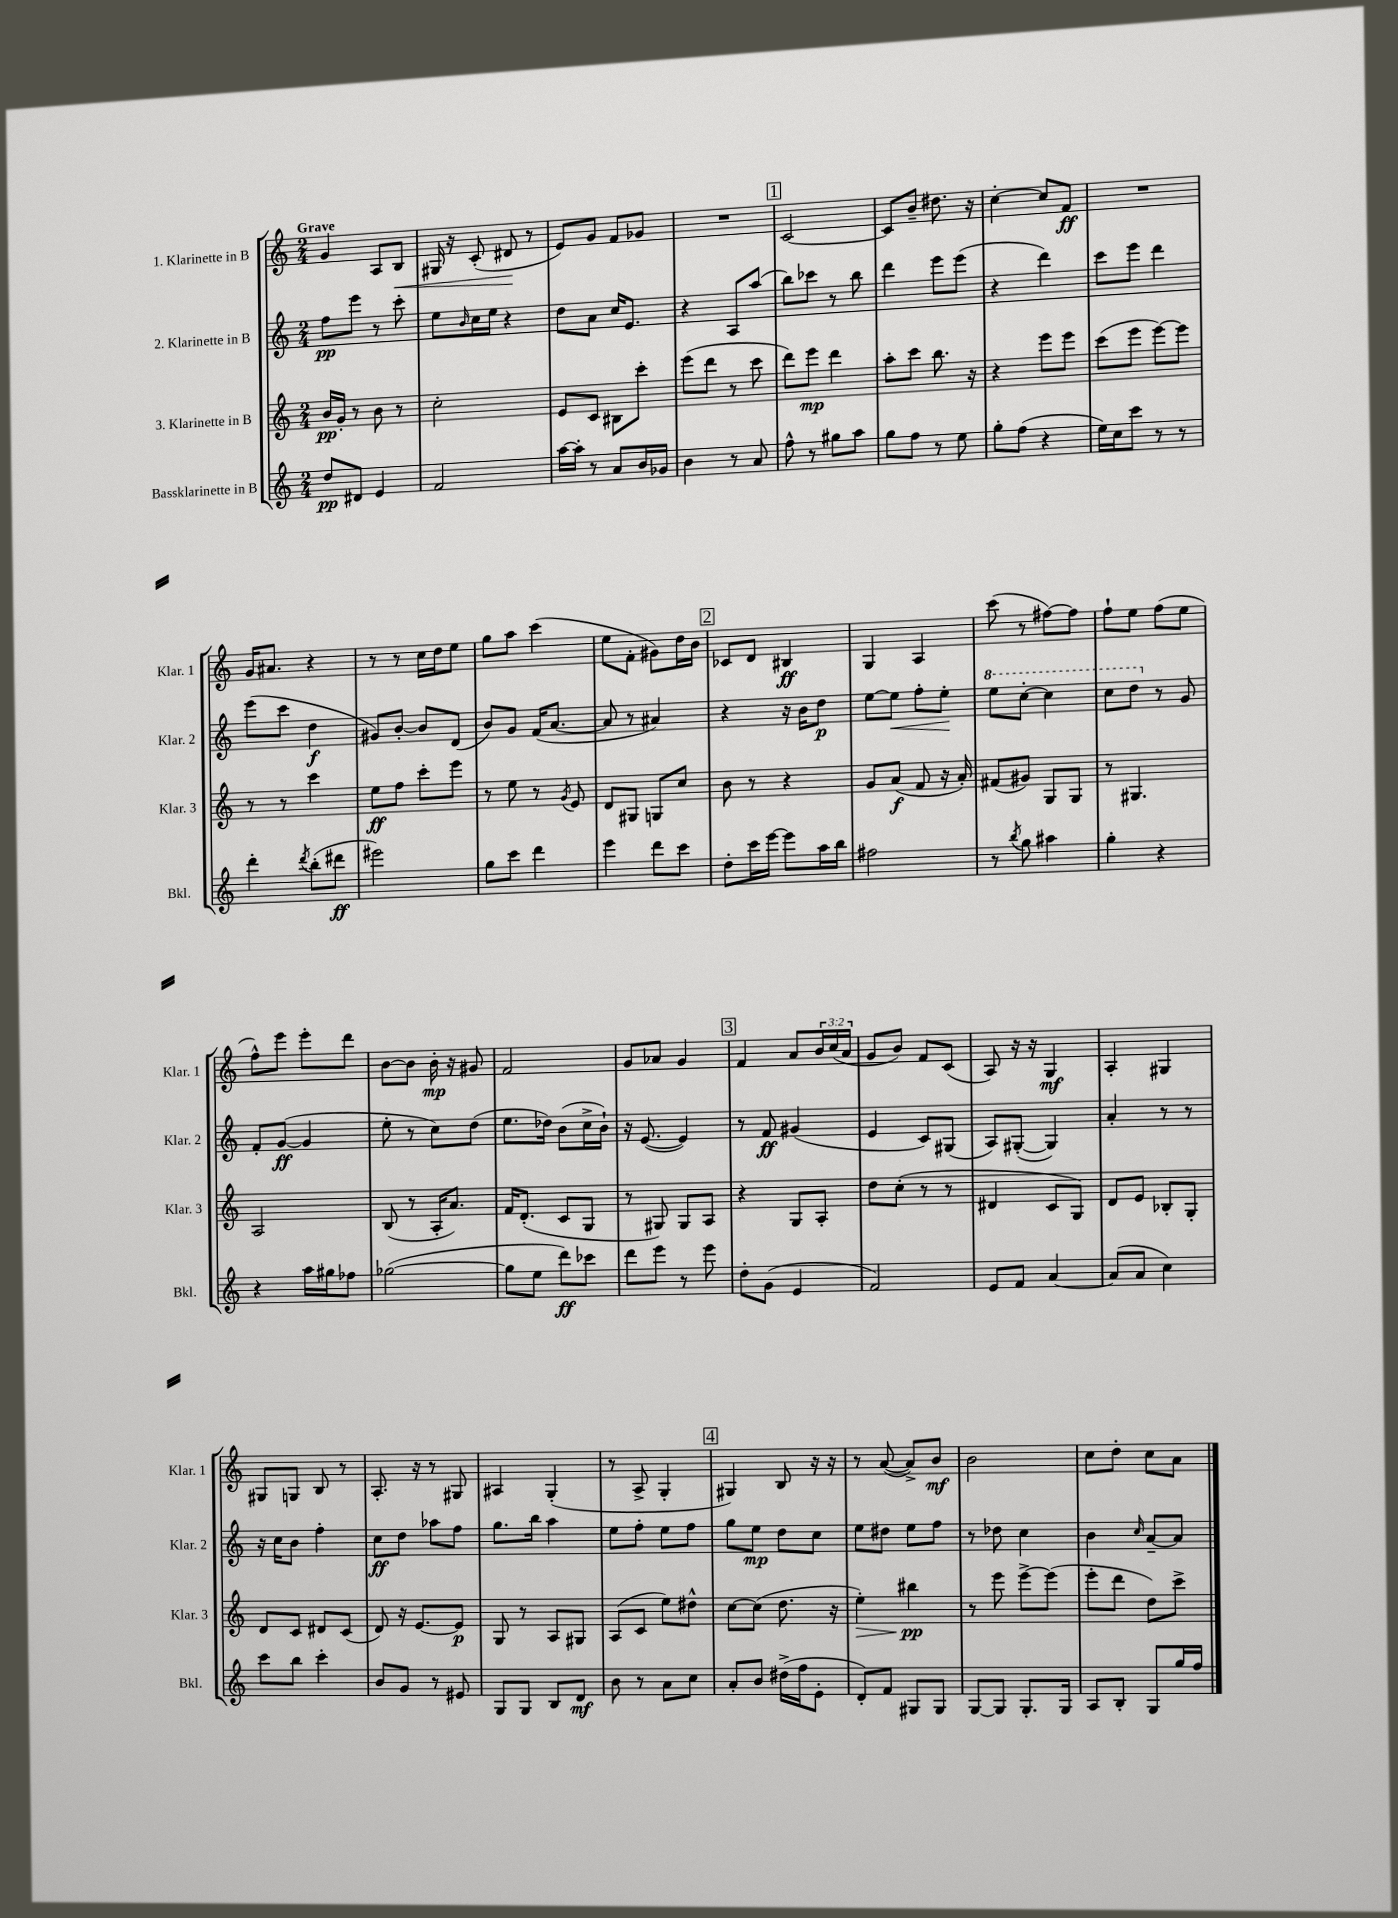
<<
\new StaffGroup <<
\new Staff = "s0" \with { instrumentName = "1. Klarinette in B" shortInstrumentName = "Klar. 1" } {
    \clef treble \key c \major \numericTimeSignature \time 2/4 \override Staff.TupletNumber.text = #tuplet-number::calc-fraction-text \tempo "Grave"
    g'4 a8 b8\< |
    gis16 r16 c'8-.( dis'8\! r8 |
    e'8) g'8 f'8 ges'8 |
    R2 |
    \mark \markup { \box "1" } c'2~ |
    c'8 b'8-- dis''8. r16 |
    c''4~-. c''8 f'8\ff |
    R2 |
    g'16 ais'8. r4 |
    r8 r8 c''16 d''16 e''8 |
    g''8 a''8 c'''4( |
    e''8 f'8-. gis'8) d''16 b'16 |
    \mark \markup { \box "2" } ces'8 d'8 bis4\ff |
    g4 a4 |
    c'''8( r8 fis''8~) fis''8 |
    f''8-! e''8 f''8( e''8 |
    f''8-^) e'''8 e'''8-. d'''8 |
    b'8~ b'8 b'16-.\mp r16 gis'8 |
    f'2 |
    g'8 aes'8 g'4 |
    \mark \markup { \box "3" } f'4 a'8 \tuplet 3/2 { b'16 c''16( a'16 } |
    g'8 b'8) f'8 c'8( |
    a8) r16 r16 g4\mf |
    a4-. gis4 |
    gis8 g8 b8 r8 |
    a8.-. r16 r8 gis8 |
    ais4 g4-.( |
    r8 a8-> g4-. |
    \mark \markup { \box "4" } gis4) b8 r16 r16 |
    r8 a'8~( a'8->) b'8\mf |
    b'2 |
    c''8 d''8-. c''8 a'8 \bar "|." |
}
\new Staff = "s1" \with { instrumentName = "2. Klarinette in B" shortInstrumentName = "Klar. 2" } {
    \clef treble \key c \major \numericTimeSignature \time 2/4
    f''8\pp e'''8 r8 c'''8-. |
    e''8 \grace { b'16 } c''16 e''16 r4 |
    d''8 a'8 c''16 e'8. |
    r4 a8 a''8( |
    \mark \markup { \box "1" } b''8) ces'''8 r8 b''8 |
    d'''4 e'''8 e'''8( |
    r4 d'''4) |
    c'''8 e'''8 d'''4 |
    e'''8( c'''8 d''4\f |
    gis'8) b'8~-. b'8 d'8( |
    b'8) g'8 f'16( a'8.~ |
    a'8 r8 ais'4) |
    \mark \markup { \box "2" } r4 r16 b'16 d''8\p |
    e''8~ e''8\< f''8-. e''8-.\! |
    \ottava #1 e'''8 c'''8~-. c'''4 |
    c'''8 d'''8 \ottava #0 r8 g'8 |
    f'8-. g'8~\ff( g'4 |
    e''8-. r8 c''8) d''8( |
    e''8. des''16) b'8( c''16-> b'16-!) |
    r16 e'8.~( e'4) |
    \mark \markup { \box "3" } r8 f'8\ff gis'4( |
    e'4 c'8) gis8( |
    a8) gis8~-.( gis4) |
    a'4-. r8 r8 |
    r16 c''16 b'8 f''4-. |
    c''8\ff d''8 aes''8 f''8 |
    g''8. b''16 a''4 |
    e''8 f''8-. e''8 f''8 |
    \mark \markup { \box "4" } g''8 e''8\mp d''8 c''8 |
    e''8 dis''8 e''8 f''8 |
    r8 des''8 c''4 |
    b'4 \grace { c''16 } a'8~-- a'8 \bar "|." |
}
\new Staff = "s2" \with { instrumentName = "3. Klarinette in B" shortInstrumentName = "Klar. 3" } {
    \clef treble \key c \major \numericTimeSignature \time 2/4
    b'16\pp g'16-. r8 b'8 r8 |
    c''2-. |
    e'8 c'8 bis8 c'''8-. |
    e'''8( d'''8 r8 c'''8 |
    \mark \markup { \box "1" } d'''8) e'''8\mp d'''4 |
    a''8-. c'''8 b''8. r16 |
    r4 e'''8 e'''8 |
    c'''8( e'''8 e'''8~) e'''8 |
    r8 r8 c'''4 |
    e''8\ff f''8 c'''8-. e'''8 |
    r8 e''8 r8 \acciaccatura { g'8 } e'8 |
    d'8 gis8 g8 c''8 |
    \mark \markup { \box "2" } b'8 r8 r4 |
    g'8 a'8\f( f'8 r16 a'16-.) |
    fis'8( gis'8) g8 g8 |
    r8 gis4. |
    a2 |
    b8( r8 a16-. a'8.) |
    f'16 d'8.-.( c'8 g8 |
    r8 gis8) gis8 a8 |
    \mark \markup { \box "3" } r4 g8 a8-. |
    d''8 c''8-.( r8 r8 |
    dis'4 c'8 g8) |
    d'8 e'8 bes8-. g8-. |
    d'8 c'8 dis'8 c'8( |
    d'8) r16 e'8.~ e'8\p |
    g8 r8 a8 gis8 |
    a8( c'8 e''8) dis''8-^ |
    \mark \markup { \box "4" } c''8~ c''8( d''8. r16 |
    e''4-.\>) bis''4\pp\! |
    r8 e'''8 e'''8~-> e'''8( |
    e'''8-. d'''8 d''8) c'''8-> \bar "|." |
}
\new Staff = "s3" \with { instrumentName = "Bassklarinette in B" shortInstrumentName = "Bkl." } {
    \clef treble \key c \major \numericTimeSignature \time 2/4
    d''8\pp dis'8 e'4 |
    f'2 |
    a''16~ a''16-. r8 a'8 b'16 ges'16 |
    b'4 r8 a'8 |
    \mark \markup { \box "1" } f''8-^ r8 gis''8 a''8 |
    g''8 f''8 r8 e''8 |
    g''8-. f''8( r4 |
    e''16) c''16 c'''8 r8 r8 |
    d'''4-. \acciaccatura { d'''8 } b''8-.( dis'''8\ff |
    eis'''2) |
    g''8 c'''8 d'''4 |
    e'''4 d'''8 c'''8 |
    \mark \markup { \box "2" } d''8-. c'''16 e'''16~ e'''8 a''16 b''16 |
    fis''2 |
    r8 \acciaccatura { b''8 } g''8 ais''4 |
    g''4-. r4 |
    r4 a''16 gis''16 fes''8 |
    ges''2~( |
    ges''8 e''8 d'''8\ff) ces'''8 |
    d'''8 e'''8 r8 e'''8 |
    \mark \markup { \box "3" } d''8-. g'8( e'4 |
    f'2) |
    e'8 f'8 a'4~ |
    a'8( a'8 c''4) |
    c'''8 b''8 c'''4-. |
    b'8 g'8 r8 eis'8 |
    g8 g8 b8 d'8\mf |
    b'8 r8 a'8 c''8 |
    \mark \markup { \box "4" } a'8-. b'8 dis''16->( f''16 e'8-. |
    d'8-.) f'8 gis8 gis8 |
    g8~ g8 g8.-. g16 |
    a8 b8-. g8 g''16 f''16 \bar "|." |
}
>>
>>
\layout { \context { \Score \remove "Bar_number_engraver" } }
